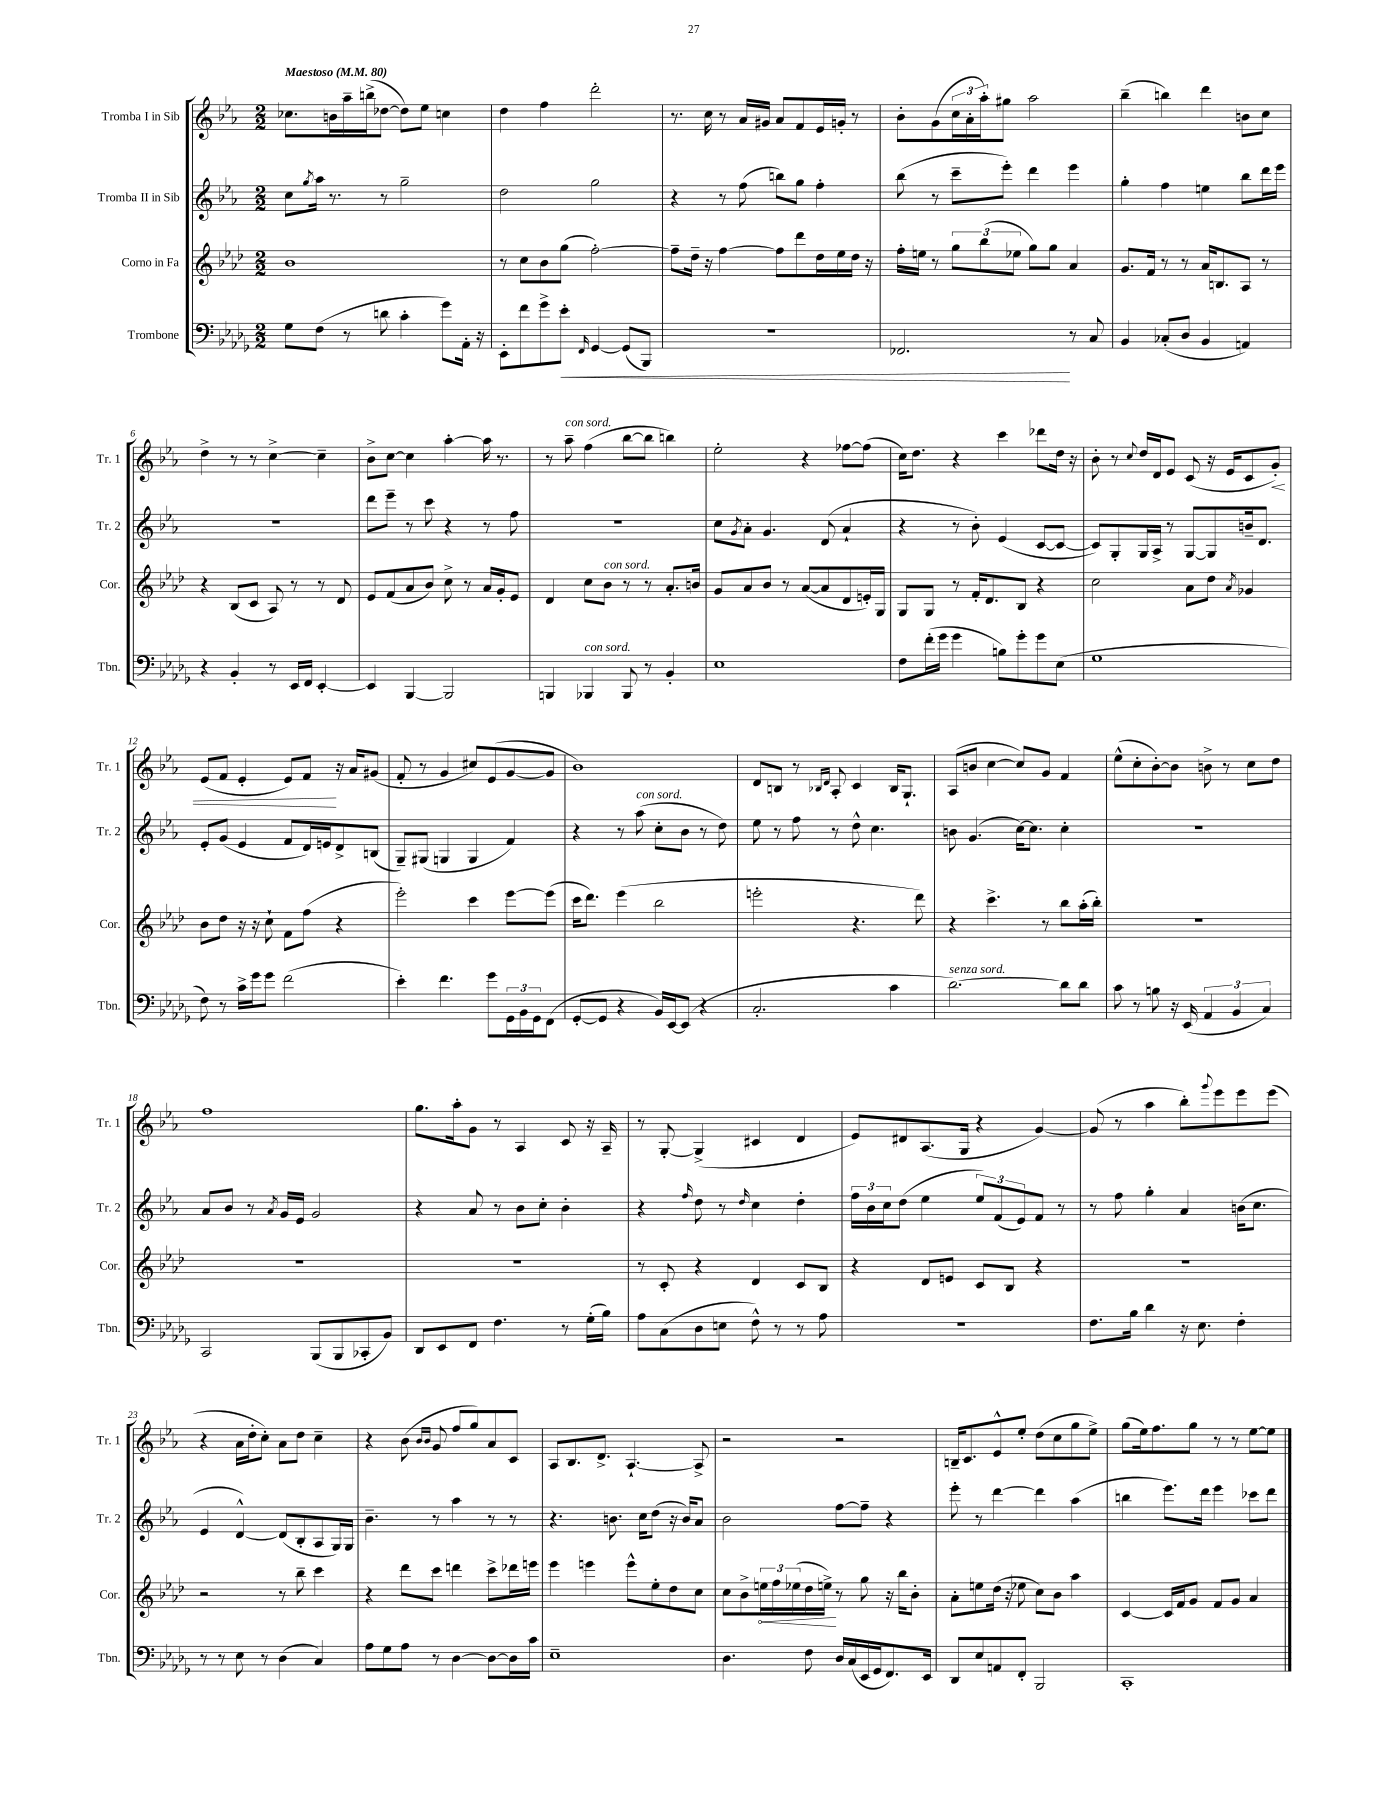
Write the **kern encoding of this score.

**kern	**dynam	**kern	**dynam	**kern	**kern	**dynam
*part4	*part4	*part3	*part3	*part2	*part1	*part1
*staff4	*staff4	*staff3	*staff3	*staff2	*staff1	*staff1
*I"Trombone	*	*I"Corno in Fa	*	*I"Tromba II in Sib	*I"Tromba I in Sib	*
*I'Tbn.	*	*I'Cor.	*	*I'Tr. 2	*I'Tr. 1	*
*clefF4	*	*clefG2	*	*clefG2	*clefG2	*
*k[b-e-a-d-g-]	*	*k[b-e-a-d-]	*	*k[b-e-a-]	*k[b-e-a-]	*
*M2/2	*	*M2/2	*	*M2/2	*M2/2	*
*MM80	*	*MM80	*	*MM80	*MM80	*
=1	=1	=1	=1	=1	=1	=1
!	!	!	!	!	!LO:TX:a:B:t=Maestoso	!
8G-\L	.	1b-	.	8cc\L	8.cc-X\L	.
.	.	.	.	8qgg/	.	.
(8F\J	.	.	.	16aa-\Jk	.	.
.	.	.	.	8.r	16bn\L	.
8r	.	.	.	.	16aa-~\	.
.	.	.	.	.	(16bbn^\J	.
8dn\	.	.	.	8r	[8dd-X\J	.
4c'\	.	.	.	2gg~\	8dd-\L])	.
.	.	.	.	.	8ee-\J	.
8g-\L)	.	.	.	.	4ccn\	.
16AA-'\Jk	.	.	.	.	.	.
16r	.	.	.	.	.	.
=2	=2	=2	=2	=2	=2	=2
8EE-'\L	.	8r	.	2dd\	4dd\	.
8f\	.	8cc\L	.	.	.	.
8g-^\	.	8b-\	.	.	4ff\	.
!	!LO:HP:b	!	!	!	!	!
8e-'\J	<	(8gg\J	.	.	.	.
16qqFF/	.	.	.	.	.	.
[4GG-/	.	[2ff'\)	.	2gg\	2ddd'\	.
(8GG-/L]	.	.	.	.	.	.
8BBB-/J)	.	.	.	.	.	.
=3	=3	=3	=3	=3	=3	=3
1r	.	8ff~\L]	.	4r	8.r	.
.	.	16dd-~\Jk	.	.	.	.
.	.	16r	.	.	16cc\	.
.	.	[4ff\	.	8r	8r	.
.	.	.	.	(8ff\	16a-/LL	.
.	.	.	.	.	16g#X/JJ	.
.	.	8ff\L]	.	8bbn\L)	8a-/L	.
.	.	8ddd-\	.	8gg\J	8f/	.
.	.	16dd-\L	.	4ff'\	16e-/L	.
.	.	16ee-\	.	.	16gn'/JJ	.
.	.	16dd-\JJ	.	.	8r	.
.	.	16r	.	.	.	.
=4	=4	=4	=4	=4	=4	=4
2.FF-X/	.	16ff'\LL	.	(8bb-\	8b-'\L	.
.	.	16een\JJ	.	.	.	.
.	.	8r	.	8r	(8g\	.
.	.	12gg\L	.	8ccc~\L	24cc\L	.
.	.	.	.	.	24a-'\	.
.	.	(12bb-\	.	.	24aa-'\J)	.
.	.	.	.	8eee-'\J)	8gg#X\J	.
.	.	12ee-X\J	.	.	.	.
.	.	8gg\L)	.	4ddd\	2aa-\	.
.	.	8gg\J	.	.	.	.
8r	[	4a-/	.	4eee-\	.	.
8C/	.	.	.	.	.	.
=5	=5	=5	=5	=5	=5	=5
4BB-/	.	8.g/L	.	4gg'\	(4bb-~\	.
.	.	16f/Jk	.	.	.	.
(8C-X'/L	.	8r	.	4ff\	4bbn\)	.
8D-/J	.	8r	.	.	.	.
4BB-/	.	16a-/KL	.	4een\	4ddd\	.
.	.	8.Bn/	.	.	.	.
4AAn/)	.	8A-/J	.	8bb-\L	8bn\L	.
.	.	8r	.	16ddd\L	8cc\J	.
.	.	.	.	16eee-\JJ	.	.
!!LO:LB:g=z
=6	=6	=6	=6	=6	=6	=6
4r	.	4r	.	1r	4dd^\	.
4BB-'/	.	(8B-/L	.	.	8r	.
.	.	8c/J	.	.	8r	.
8r	.	8A-/)	.	.	[4cc^\	.
16EE-/LL	.	8r	.	.	.	.
16FF/JJ	.	.	.	.	.	.
[4EE-'/	.	8r	.	.	4cc~\]	.
.	.	8d-/	.	.	.	.
=7	=7	=7	=7	=7	=7	=7
4EE-/]	.	8e-/L	.	8ddd\L	8b-^\L	.
.	.	(8f/	.	8eee-~\J	[8cc\J	.
[4BBB-/	.	8a-/	.	8r	4cc\]	.
.	.	8b-/J)	.	8ccc\	.	.
2BBB-/]	.	8cc^\	.	4r	[4aa-'\	.
.	.	8r	.	.	.	.
.	.	16a-/LL	.	8r	16aa-\]	.
.	.	16g'/J	.	.	8.r	.
.	.	8e-/J	.	8ff\	.	.
=8	=8	=8	=8	=8	=8	=8
4BBBn/	.	4d-/	.	1r	8r	.
!	!	!	!	!	!LO:TX:a:i:t=con sord.	!
.	.	.	.	.	8aa-~\	.
!LO:TX:a:i:t=con sord.	!	!	!	!	!	!
4BBB-X/	.	8cc\L	.	.	(4ff\	.
!	!	!LO:TX:a:i:t=con sord.	!	!	!	!
.	.	8b-\J	.	.	.	.
8BBB-/	.	8r	.	.	[8bb-\L	.
8r	.	8r	.	.	8bb-\J]	.
4BB-'/	.	8.a-'/L	.	.	4bbn\)	.
.	.	16bn/Jk	.	.	.	.
=9	=9	=9	=9	=9	=9	=9
1E-	.	8g/L	.	8cc\L	2ee-'\	.
.	.	.	.	8qg/	.	.
.	.	8a-/	.	8a-'\J	.	.
.	.	8b-/J	.	4.g/	.	.
.	.	8r	.	.	.	.
.	.	([8a-/L	.	.	4r	.
.	.	8a-/]	.	(8d/	.	.
.	.	8d-/	.	4a-`/	[8ff-X\L	.
.	.	16en'/L)	.	.	(8ff-\J]	.
.	.	16G/JJ	.	.	.	.
=10	=10	=10	=10	=10	=10	=10
8F\L	.	8G/L	.	4r	16cc\KL)	.
.	.	.	.	.	8.dd\J	.
(16f'\L	.	8G/J	.	.	.	.
16g-\JJ	.	.	.	.	.	.
4g-\	.	8r	.	8r	4r	.
.	.	16f'/KL	.	8b-'\)	.	.
.	.	8.d-/	.	.	.	.
8Bn\L)	.	.	.	(4e-/	4ccc\	.
8g-'\	.	8B-/J	.	.	.	.
8g-\	.	4r	.	[8c/L	8ddd-X\L	.
(8E-\J	.	.	.	8c/J_	16dd\Jk	.
.	.	.	.	.	16r	.
=11	=11	=11	=11	=11	=11	=11
1G-	.	2cc\	.	8c/L])	8b-'\	.
.	.	.	.	8G'/	8r	.
.	.	.	.	.	8qqcc/	.
.	.	.	.	16G/L	16dd/LL	.
.	.	.	.	16A-^/JJ	16d/J	.
.	.	.	.	8r	8e-/J	.
.	.	8a-\L	.	[8G/L	(8c/	.
.	.	8dd-\J	.	8G/]	16r	.
.	.	.	.	.	16e-/KL	.
.	.	8qa-/	.	.	.	.
.	.	4g-X/	.	16bn~/k	8c/	.
.	.	.	.	8.d/J	.	.
!	!	!	!	!	!	!LO:HP:b
.	.	.	.	.	8g'/J)	<
!!LO:LB:g=z
=12	=12	=12	=12	=12	=12	=12
8F\)	.	8b-\L	.	8e-'/L	(8e-/L	.
8r	.	8dd-\J	.	(8g/J	8f/J	.
16c^\LL	.	16r	.	4e-/	4e-'/	.
16g-\J	.	16r	.	.	.	.
8g-\J	.	8cc`\	.	.	.	.
(2f\	.	8f\L	.	8f/L	8e-/L)	.
.	.	(8ff\J	.	16d/L)	8f/J	.
.	.	.	.	16en/J	.	.
.	.	4r	.	8d^/	16r	[
.	.	.	.	.	16a-/KL	.
.	.	.	.	(8Bn/J	(8g#X/J	.
=13	=13	=13	=13	=13	=13	=13
4e-'\)	.	2eee-'\)	.	8G~/L)	8f'/	.
.	.	.	.	(8G#X/J	8r	.
4.f\	.	.	.	4Gn/	4g/	.
.	.	4ccc\	.	4G/	8cc#X/L)	.
8g-\L	.	.	.	.	(8e-/	.
24GG-\L	.	[8eee-\L	.	4f/)	[8g/	.
24BB-\	.	.	.	.	.	.
24GG-\J	.	.	.	.	.	.
(8FF\J	.	(8eee-\J]	.	.	8g/J]	.
=14	=14	=14	=14	=14	=14	=14
[8GG-'/L	.	16ccc\KL	.	4r	1b-)	.
.	.	8.ddd-\J)	.	.	.	.
8GG-/J]	.	.	.	.	.	.
4r	.	(4eee-\	.	8r	.	.
!	!	!	!	!LO:TX:a:i:t=con sord.	!	!
.	.	.	.	(8aa-\	.	.
16BB-/LL)	.	2bb-\	.	8cc'\L	.	.
[16EE-/J	.	.	.	.	.	.
(8EE-/J]	.	.	.	8b-\J	.	.
4r	.	.	.	8r	.	.
.	.	.	.	8dd\)	.	.
=15	=15	=15	=15	=15	=15	=15
2.C'/	.	2eeen'\	.	8ee-\	8d/L	.
.	.	.	.	8r	8Bn/J	.
.	.	.	.	8ff\	8r	.
.	.	.	.	.	16qqB-X/LL	.
.	.	.	.	.	16qqd/JJ	.
.	.	.	.	8r	8A-'/	.
.	.	4.r	.	8dd^^\	4c/	.
.	.	.	.	4.cc\	.	.
4c\	.	.	.	.	16B-/KL	.
.	.	.	.	.	8.G`/J	.
.	.	8ddd-\)	.	.	.	.
=16	=16	=16	=16	=16	=16	=16
!LO:TX:a:i:t=senza sord.	!	!	!	!	!	!
[2.d-\)	.	4r	.	8bn\	(8A-/L	.
.	.	.	.	(4.g/	8bn/J	.
.	.	4.ccc^\	.	.	[4cc\	.
.	.	.	.	[16cc\KL)	8cc/L])	.
.	.	.	.	8.cc\J]	.	.
.	.	8r	.	.	8g/J	.
8d-\L]	.	8bb-\L	.	4cc'\	4f/	.
8d-\J	.	(16aa-'\L	.	.	.	.
.	.	16bb-'\JJ)	.	.	.	.
=17	=17	=17	=17	=17	=17	=17
8c\	.	1r	.	1r	(8ee-^^\L	.
8r	.	.	.	.	8cc'\	.
8Bn\	.	.	.	.	[8b-'\)	.
16r	.	.	.	.	8b-\J]	.
(16EE-/	.	.	.	.	.	.
6AA-/	.	.	.	.	8bn^\	.
.	.	.	.	.	8r	.
6BB-/	.	.	.	.	.	.
.	.	.	.	.	8cc\L	.
6C/)	.	.	.	.	.	.
.	.	.	.	.	8dd\J	.
!!LO:LB:g=z
=18	=18	=18	=18	=18	=18	=18
2CC/	.	1r	.	8a-/L	1ff	.
.	.	.	.	8b-/J	.	.
.	.	.	.	8r	.	.
.	.	.	.	8qa-/	.	.
.	.	.	.	16g/LL	.	.
.	.	.	.	16e-/JJ	.	.
(8BBB-/L	.	.	.	2g/	.	.
8BBB-/	.	.	.	.	.	.
8CC-X'/	.	.	.	.	.	.
8BB-/J)	.	.	.	.	.	.
=19	=19	=19	=19	=19	=19	=19
8DD-/L	.	1r	.	4r	8.gg\L	.
8EE-/	.	.	.	.	.	.
.	.	.	.	.	16aa-'\k	.
8FF/J	.	.	.	8a-/	8g\J	.
4.F\	.	.	.	8r	8r	.
.	.	.	.	8b-\L	4A-/	.
.	.	.	.	8cc'\J	.	.
8r	.	.	.	4b-'\	8c/	.
(16G-'\LL	.	.	.	.	16r	.
16B-\JJ)	.	.	.	.	16A-~/	.
=20	=20	=20	=20	=20	=20	=20
8A-\L	.	8r	.	4r	8r	.
(8C\	.	8c'/	.	.	[8G'/	.
.	.	.	.	16qqff/	.	.
8D-\	.	4r	.	8dd\	(4G^/]	.
8En\J	.	.	.	8r	.	.
.	.	.	.	16qqdd/	.	.
8F^^\)	.	4d-/	.	4cc\	4c#X/	.
8r	.	.	.	.	.	.
8r	.	8c/L	.	4dd'\	4d/	.
8A-\	.	8B-/J	.	.	.	.
=21	=21	=21	=21	=21	=21	=21
1r	.	4r	.	24ff\LL	8e-/L)	.
.	.	.	.	24b-\	.	.
.	.	.	.	24cc\J	.	.
.	.	.	.	(8dd\J	8d#X/	.
.	.	8d-/L	.	4ee-\	(8.A-/	.
.	.	8en/J	.	.	.	.
.	.	.	.	.	16G/Jk	.
.	.	8c/L	.	12ee-/L)	4r	.
.	.	.	.	(12f/	.	.
.	.	8B-/J	.	.	.	.
.	.	.	.	12e-/)	.	.
.	.	4r	.	8f/J	[4g/)	.
.	.	.	.	8r	.	.
=22	=22	=22	=22	=22	=22	=22
8.F\L	.	1r	.	8r	(8g/]	.
.	.	.	.	8ff\	8r	.
16B-\Jk	.	.	.	.	.	.
4d-\	.	.	.	4gg'\	4aa-\	.
16r	.	.	.	4a-/	8bb-'\L)	.
8.E-\	.	.	.	.	.	.
.	.	.	.	.	8qqggg/	.
.	.	.	.	.	8eee-\	.
4F'\	.	.	.	(16bn\KL	8eee-\	.
.	.	.	.	8.cc\J	.	.
.	.	.	.	.	(8eee-\J	.
!!LO:LB:g=z
=23	=23	=23	=23	=23	=23	=23
8r	.	2r	.	4e-/	4r	.
8r	.	.	.	.	.	.
8E-\	.	.	.	[4d^^/)	16a-\LL	.
.	.	.	.	.	16dd'\J	.
8r	.	.	.	.	8cc'\J)	.
(4D-\	.	8r	.	(8d/L]	8a-\L	.
.	.	8bb-~\	.	8B-'/	8dd\J	.
4C/)	.	4ccc\	.	8A-/	4cc~\	.
.	.	.	.	16G/L)	.	.
.	.	.	.	16G/JJ	.	.
=24	=24	=24	=24	=24	=24	=24
8A-\L	.	4r	.	4.b-~\	4r	.
8G-\	.	.	.	.	.	.
8A-\J	.	8ddd-\L	.	.	(8b-\	.
.	.	.	.	.	16qqb-/LL	.
.	.	.	.	.	16qqb-/JJ	.
8r	.	8ccc\J	.	8r	8g/	.
[4D-\	.	4dddn\	.	4aa-\	8ff/L	.
.	.	.	.	.	8gg/)	.
8D-\L_	.	8ccc^\L	.	8r	8a-/	.
16D-\L]	.	16ddd-X\L	.	8r	8c/J	.
16c\JJ	.	16eeen\JJ	.	.	.	.
=25	=25	=25	=25	=25	=25	=25
1E-~	.	4eee-\	.	4.r	8A-/L	.
.	.	.	.	.	8.B-/	.
.	.	4eeen\	.	.	.	.
.	.	.	.	.	8.d^/J	.
.	.	.	.	8.bn\	.	.
.	.	8eee^^\L	.	.	[4.A-`/	.
.	.	.	.	16cc\KL	.	.
.	.	8ee-'\	.	(8dd\J	.	.
.	.	8dd-\	.	16r	.	.
.	.	.	.	16b/KL)	.	.
.	.	8cc\J	.	8a-/J	8A-^/]	.
=26	=26	=26	=26	=26	=26	=26
4.D-\	.	8cc\L	.	2b-\	2r	.
.	.	8b-^\	.	.	.	.
!	!	!	!LO:HP:b	!	!	!
.	.	24een\L	<	.	.	.
.	.	24ff\	.	.	.	.
.	.	(24ee-X\	.	.	.	.
8F\	.	16dd-\	.	.	.	.
.	.	16een^\JJ)	.	.	.	.
16D-/LL	.	8r	[	[8ff\L	2r	.
(16C/	.	.	.	.	.	.
16EE-/	.	8gg\	.	8ff~\J]	.	.
16GG-/J	.	.	.	.	.	.
8.FF/)	.	16r	.	4r	.	.
.	.	16bb-\KL	.	.	.	.
.	.	8b-'\J	.	.	.	.
16EE-/Jk	.	.	.	.	.	.
=27	=27	=27	=27	=27	=27	=27
8DD-/L	.	8a-'\L	.	8eee-'\	16Bn~/KL	.
.	.	.	.	.	8.c/	.
8E-/	.	8een\	.	8r	.	.
8AAn/	.	(16dd-\Jk	.	[4ddd\	8e-^^/	.
.	.	16r	.	.	.	.
8FF'/J	.	8ee-X\	.	.	8ee-'/J	.
2BBB-/	.	8cc\L)	.	4ddd\]	(8dd\L	.
.	.	8b-\J	.	.	8cc\	.
.	.	4aa-\	.	(4aa-\	8gg\	.
.	.	.	.	.	8ee-^\J)	.
=28	=28	=28	=28	=28	=28	=28
1CC'	.	[4c/	.	4bbn\	(8gg\L	.
.	.	.	.	.	16ee-\k)	.
.	.	.	.	.	8.ff\	.
.	.	16c/LL]	.	8.eee-\L)	.	.
.	.	16f/J	.	.	.	.
.	.	8g/J	.	.	8gg\J	.
.	.	.	.	16ddd\Jk	.	.
.	.	8f/L	.	4eee-\	8r	.
.	.	8g/J	.	.	8r	.
.	.	4a-/	.	8ccc-X\L	[8ee-\L	.
.	.	.	.	8ddd\J	8ee-\J]	.
==	==	==	==	==	==	==
*-	*-	*-	*-	*-	*-	*-
